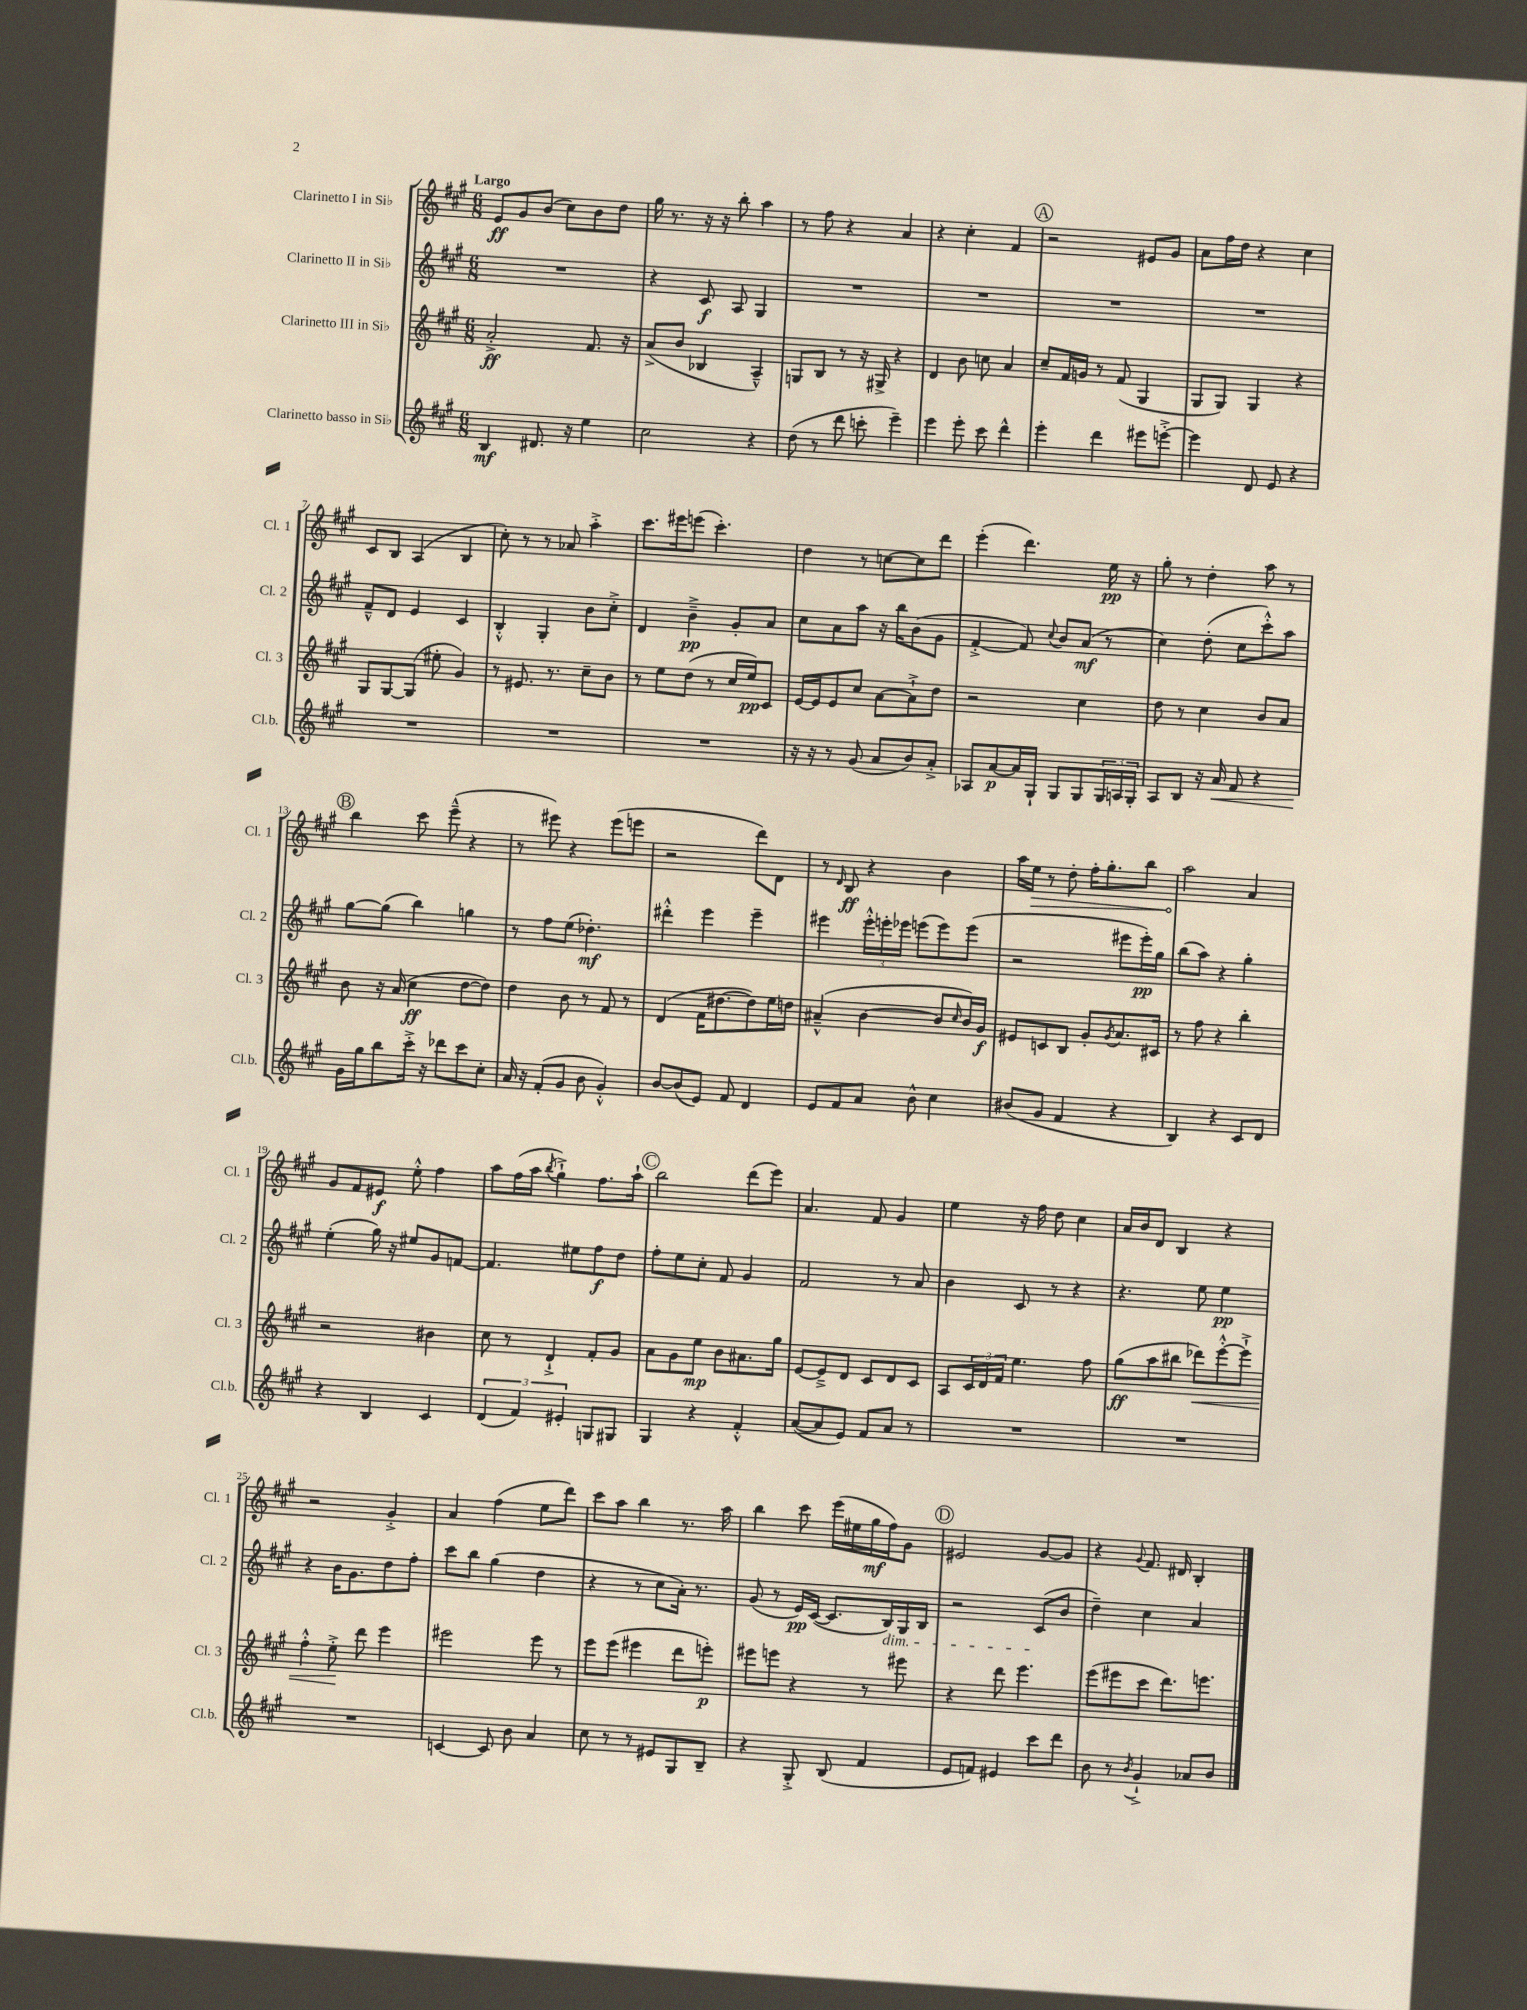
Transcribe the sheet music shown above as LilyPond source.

<<
\new StaffGroup <<
\new Staff = "s0" \with { instrumentName = "Clarinetto I in Sib" shortInstrumentName = "Cl. 1" } {
    \clef treble \key a \major \numericTimeSignature \time 6/8 \tempo "Largo"
    e'8\ff gis'8 b'8( cis''8) b'8 d''8 |
    gis''16 r8. r16 r16 b''8-. a''4 |
    r8 fis''8 r4 a'4 |
    r4 cis''4-. fis'4 |
    \mark \markup { \circle "A" } r2 eis'8 gis'8 |
    a'8 fis''16 d''16 r4 cis''4 |
    cis'8 b8 a4( b4 |
    cis''8-.) r8 r8 aes'8 a''4-.-> |
    cis'''8. eis'''16 e'''8( cis'''4.-.) |
    d''4 r8 c''8~ c''8 d'''8 |
    e'''4-.( d'''4.) e''16\pp r16 |
    gis''8-. r8 d''4-. a''8 r8 |
    \mark \markup { \circle "B" } b''4 cis'''8 e'''8---^( r4 |
    r8 eis'''8) r4 eis'''8( e'''8 |
    r2 d'''8) d'8 |
    r8 \grace { d'16 } b8\ff r4 b'4 |
    a''16 \once \override Hairpin.circled-tip = ##t e''16\> r8 d''8-. fis''16-. gis''8.-. b''8 |
    a''2\! a'4 |
    gis'8 fis'8 eis'8\f e''8-.-^ fis''4 |
    a''8 fis''16( a''16 \acciaccatura { b''8 } gis''4-!->) fis''8. a''16-! |
    \mark \markup { \circle "C" } b''2 d'''8( e'''8) |
    a'4. fis'8 gis'4 |
    e''4 r16 fis''16 d''8 cis''4 |
    a'16 b'16 d'8 b4 r4 |
    r2 gis'4-.-> |
    a'4 fis''4( e''8 d'''8) |
    cis'''8 a''8 b''4 r8. a''16 |
    b''4 cis'''8 e'''16( eis''16 gis''16\mf fis''16) gis'8 |
    \mark \markup { \circle "D" } eis'2 gis'8~ gis'8 |
    r4 \appoggiatura { gis'8 } fis'8. dis'16 b4-. \bar "|." |
}
\new Staff = "s1" \with { instrumentName = "Clarinetto II in Sib" shortInstrumentName = "Cl. 2" } {
    \clef treble \key a \major \numericTimeSignature \time 6/8
    R2. |
    r4 cis'8\f a8 gis4 |
    R2. |
    R2. |
    \mark \markup { \circle "A" } R2. |
    R2. |
    fis'8---^ d'8 e'4 cis'4 |
    b4-.-^ gis4-. b'8 cis''8-.-> |
    d'4 b'4--->\pp gis'8-. a'8 |
    cis''8 a'8 a''8 r16 b''16 b'8( gis'8 |
    fis'4~-.-> fis'8) \appoggiatura { cis''8 } b'8 a'8\mf( r8 |
    cis''4) d''8-.( cis''8 cis'''8-.-^) a''8 |
    \mark \markup { \circle "B" } gis''8~ gis''8( b''4) g''4 |
    r8 fis''8 e''8( des''4.-.\mf) |
    dis'''4-.-^ e'''4 e'''4-- |
    eis'''4 \tuplet 3/2 { eis'''16-.-^ e'''16-. ees'''16 } e'''8( e'''8) e'''8( |
    r2 eis'''8 eis'''16-.\pp) gis''16 |
    b''8( a''8) r4 gis''4-. |
    e''4-.( gis''16) r16 eis''8 gis'8 f'8~ |
    f'4. eis''8 fis''8\f d''8 |
    \mark \markup { \circle "C" } fis''8-. e''8 cis''8-. fis'8 gis'4 |
    fis'2 r8 a'8 |
    b'4 cis'8 r8 r4 |
    r4. e''8 e''4\pp |
    r4 b'16 gis'8. d''8 fis''8-. |
    cis'''8 b''8 gis''4( d''4 |
    r4 r8 cis''8 a'16-.) r8. |
    gis'8( r8 e'16\pp) cis'16~( cis'8. b16\dim) gis16 b16 |
    \mark \markup { \circle "D" } r2 cis'8\!( b'8 |
    d''4--) cis''4 a'4 \bar "|." |
}
\new Staff = "s2" \with { instrumentName = "Clarinetto III in Sib" shortInstrumentName = "Cl. 3" } {
    \clef treble \key a \major \numericTimeSignature \time 6/8
    a'2-.->\ff fis'8. r16 |
    a'8->( b'8 bes4 a4---^) |
    g8 b8 r8 r16 gis16-> r4 |
    d'4 b'8 c''8 a'4 |
    \mark \markup { \circle "A" } cis''8-- fis'16 g'16 r8 fis'8( gis4 |
    gis8 gis8) gis4 r4 |
    gis8 gis8~ gis8( eis''8-. gis'4) |
    r8 eis'8. r8. cis''8-- b'8 |
    r8 e''8 d''8( r8 cis''16 e''16\pp) cis'8 |
    e'16~ e'16 e'8 cis''8 a'8~ a'8-!-> d''8 |
    r2 cis''4 |
    d''8 r8 cis''4 b'8 a'8 |
    \mark \markup { \circle "B" } b'8 r16 a'16( cis''4\ff d''8~ d''8) |
    d''4 b'8 r8 fis'8 r8 |
    d'4( fis'16 dis''8.~ dis''8) e''16 d''16 |
    ais'4---^( b'4~ b'8 \grace { cis''16 } b'16) gis'16\f |
    eis'8 c'8 b8 gis'8-. \acciaccatura { gis'8 } a'8. cis'16 |
    r8 fis''8 r4 b''4-. |
    r2 bis'4 |
    cis''8 r8 d'4-!-> fis'8-. gis'8 |
    \mark \markup { \circle "C" } a'8 gis'8 e''8\mp b'8 ais'8. gis''16 |
    e'8~ e'8---> d'8 cis'8 d'8 cis'8 |
    a8 \tuplet 3/2 { cis'16 d'16 fis'16 } e''4. fis''8 |
    gis''8\ff( a''8 bis''8 des'''8\<) e'''8~-.-^ e'''8-!-> |
    fis''4-.-^ e''8-.->\! d'''8 e'''4 |
    eis'''2 eis'''8 r8 |
    e'''8 e'''8( eis'''4 d'''8 e'''8-.\p) |
    eis'''8 e'''8 r4 r8 eis'''8 |
    \mark \markup { \circle "D" } r4 d'''8 e'''4. |
    e'''8( eis'''8 cis'''8 d'''8.) e'''8. \bar "|." |
}
\new Staff = "s3" \with { instrumentName = "Clarinetto basso in Sib" shortInstrumentName = "Cl.b." } {
    \clef treble \key a \major \numericTimeSignature \time 6/8
    b4\mf dis'8. r16 e''4 |
    cis''2 r4 |
    d''8( r8 d'''8 c'''8-. e'''4--) |
    e'''4 e'''8-. cis'''8 d'''4-^ |
    \mark \markup { \circle "A" } e'''4-. d'''4 eis'''8 e'''8~-.-> |
    e'''4 d'8 e'8 r4 |
    R2. |
    R2. |
    R2. |
    r16 r16 r8 gis'8( a'8 b'8) a'8-.-> |
    aes8 a'8~\p a'16 gis16-! gis8 gis8 \tuplet 3/2 { gis16 a16 gis16-. } |
    a8 b8 r16 a'16\< fis'8 r4 |
    \mark \markup { \circle "B" } gis'16\! gis''16 b''8 cis'''16-.-> r16 des'''8 cis'''8 cis''8-. |
    a'16 r16 fis'8-.( gis'8 b'8 gis'4-.-^) |
    b'8~ b'8( e'8) fis'8 d'4 |
    e'8 fis'8 a'8 b'8-^ cis''4 |
    bis'8( gis'8 fis'4 r4 |
    b4) r4 cis'8 d'8 |
    r4 b4 cis'4 |
    \tuplet 3/2 { d'4( fis'4) eis'4-. } g8 gis8 |
    \mark \markup { \circle "C" } gis4 r4 fis'4-.-^ |
    a'8~( a'8 e'8) fis'8 a'8 r8 |
    R2. |
    R2. |
    R2. |
    c'4~ c'8 b'8 a'4 |
    cis''8 r8 r8 eis'8 gis8 b8-- |
    r4 gis8-.-> b8( fis'4 |
    \mark \markup { \circle "D" } e'8 f'8) eis'4 cis'''8 d'''8 |
    b'8 r8 \acciaccatura { b'8 } gis'4-!-> aes'8 b'8 \bar "|." |
}
>>
>>
